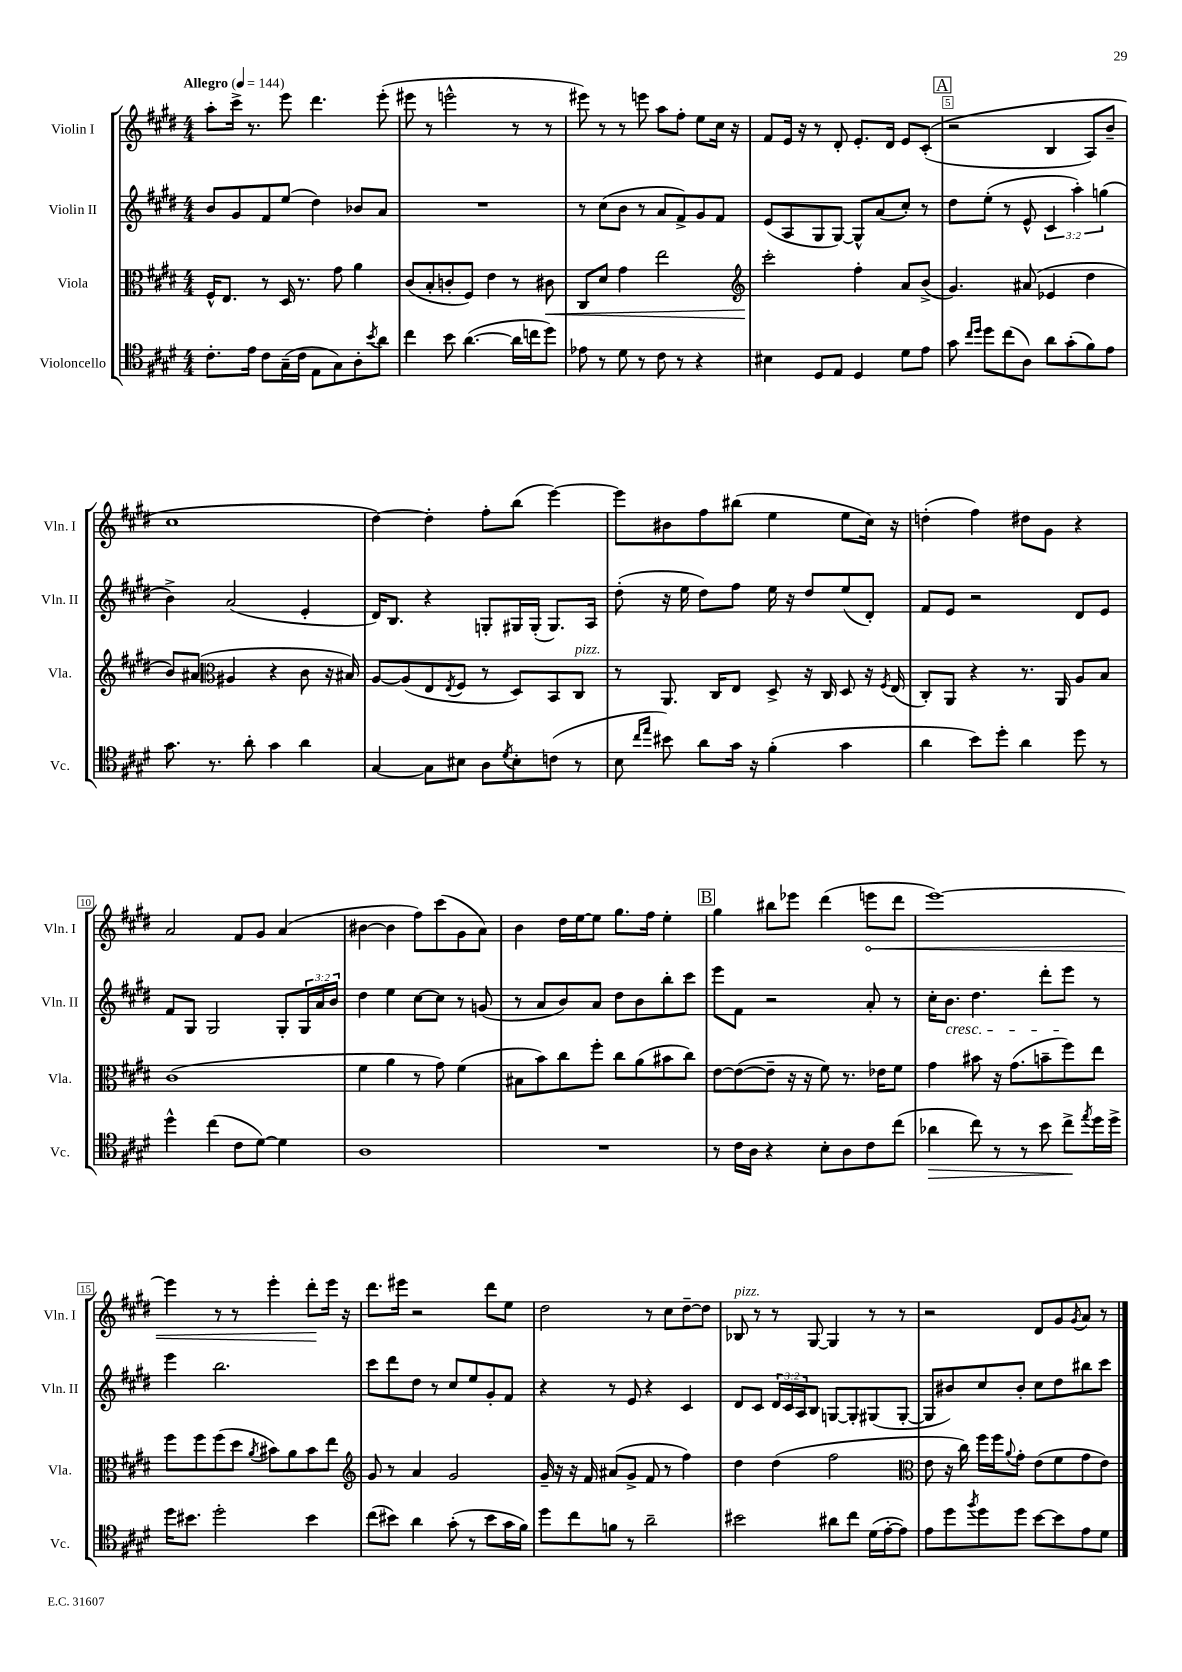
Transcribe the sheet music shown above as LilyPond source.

<<
\new StaffGroup <<
\new Staff = "s0" \with { instrumentName = "Violin I" shortInstrumentName = "Vln. I" } {
    \clef treble \key e \major \numericTimeSignature \time 4/4 \tempo "Allegro" 4 = 144
    a''8-. cis'''16-> r8. e'''8 dis'''4. e'''8-.( |
    eis'''8 r8 e'''2-^ r8 r8 |
    eis'''8) r8 r8 e'''8 a''8 fis''8-. e''8 cis''16 r16 |
    fis'8 e'16 r16 r8 dis'8-. e'8.-. dis'16 e'8 cis'8-.(\( |
    \mark \markup { \box "A" } r2 b4 a8) b'8-- |
    cis''1 |
    dis''4~\) dis''4-. fis''8-. b''8( e'''4~) |
    e'''8 bis'8 fis''8 bis''8( e''4 e''8 cis''16) r16 |
    d''4-.( fis''4) dis''8 gis'8 r4 |
    a'2 fis'8 gis'8 a'4( |
    bis'4~ bis'4 fis''8) cis'''8( gis'8 a'8) |
    b'4 dis''16 e''16~ e''8 gis''8. fis''16 e''4-. |
    \mark \markup { \box "B" } gis''4 bis''8 ees'''8 dis'''4( \once \override Hairpin.circled-tip = ##t e'''8\< dis'''8 |
    e'''1~) |
    e'''4 r8 r8 e'''4-. dis'''8-.\! e'''16 r16 |
    dis'''8. eis'''16 r2 dis'''8 e''8 |
    dis''2 r8 cis''8 dis''8~-- dis''8 |
    bes8^\markup { \italic "pizz." } r8 r8 gis8~ gis4 r8 r8 |
    r2 dis'8 gis'8 \acciaccatura { gis'8 } a'8 r8 \bar "|." |
}
\new Staff = "s1" \with { instrumentName = "Violin II" shortInstrumentName = "Vln. II" } {
    \clef treble \key e \major \numericTimeSignature \time 4/4 \override Staff.TupletNumber.text = #tuplet-number::calc-fraction-text
    b'8 gis'8 fis'8 e''8( dis''4) bes'8 a'8 |
    R1 |
    r8 cis''8( b'8 r8 a'8 fis'8->) gis'8 fis'8 |
    e'8( a8 gis8 gis8~) gis8-^ a'8( cis''8-.) r8 |
    \mark \markup { \box "A" } dis''8 e''8-.( r8 e'8-^ \tuplet 3/2 { cis'4 a''4-.) g''4( } |
    b'4->) a'2( e'4-. |
    dis'16) b8. r4 g8-. gis16 gis16-.( gis8.) a16 |
    dis''8-.( r16 e''16 dis''8) fis''8 e''16 r16 dis''8 e''8( dis'8-.) |
    fis'8 e'8 r2 dis'8 e'8 |
    fis'8 gis8 gis2 gis8-. \tuplet 3/2 { gis16 a'16 b'16 } |
    dis''4 e''4 cis''8~ cis''8 r8 g'8( |
    r8 a'8 b'8) a'8 dis''8 b'8 b''8-. cis'''8 |
    \mark \markup { \box "B" } e'''8 fis'8 r2 a'8-. r8 |
    cis''16-. b'8.\cresc dis''4. dis'''8-. e'''8\! r8 |
    e'''4 b''2. |
    cis'''8 dis'''8 dis''8 r8 cis''8 e''8 gis'8-. fis'8 |
    r4 r8 e'8 r4 cis'4 |
    dis'8 cis'8 \tuplet 3/2 { dis'16 cis'16 a16 } b8 g8~ g8-. gis8( gis8~-. |
    gis8 bis'8) cis''8 bis'8-. cis''8 dis''8 bis''8 cis'''8 \bar "|." |
}
\new Staff = "s2" \with { instrumentName = "Viola" shortInstrumentName = "Vla." } {
    \clef alto \key e \major \numericTimeSignature \time 4/4
    fis16-^ e8. r8 dis16 r8. gis'8 a'4 |
    cis'8( b8-. c'8-. fis8) e'4 r8 cis'8\< |
    cis8 dis'8 gis'4 e''2 |
    \clef treble cis'''2-.\! fis''4-. a'8 b'8->( |
    \mark \markup { \box "A" } gis'4.) ais'8( ees'4 dis''4 |
    b'8) ais'8( \clef alto ais4 r4 cis'8 r16 bis16) |
    a8~ a8( e8 \acciaccatura { e8 } fis8 r8 dis8) b,8 cis8^\markup { \italic "pizz." } |
    r8 a,8. cis16 e8 dis8-> r16 cis16 dis8 r16 \acciaccatura { fis8 } e16( |
    cis8-.) a,8 r4 r8. a,16 a8 b8 |
    cis'1( |
    fis'4 a'4 r8 gis'8) fis'4( |
    bis8 b'8) cis''8 fis''8-. cis''8 a'8( bis'8 cis''8) |
    \mark \markup { \box "B" } e'8~ e'8~( e'8-- r16 r16 fis'8) r8. ees'16 fis'8 |
    gis'4 bis'8 r16 gis'8.( b'8-- fis''8) e''8 |
    fis''8 fis''8 fis''8( dis''8 \acciaccatura { a'8 } bis'8) a'8 bis'8 e''8 |
    \clef treble gis'8 r8 a'4 gis'2 |
    gis'16-- r16 r16 fis'16 ais'8( gis'8-> fis'8 r8 fis''4) |
    dis''4 dis''4( fis''2 |
    \clef alto e'8 r16 cis''16) fis''16 fis''16 \appoggiatura { a'8 } gis'8-. e'8( fis'8 gis'8 e'8) \bar "|." |
}
\new Staff = "s3" \with { instrumentName = "Violoncello" shortInstrumentName = "Vc." } {
    \clef tenor \key e \major \numericTimeSignature \time 4/4
    cis'8.-. e'16 cis'8 gis16--( cis'16 e8 gis8) a8-. \acciaccatura { b'8 } a'8 |
    cis''4 b'8 a'4.~( a'16 c''16 dis''8) |
    ees'8 r8 dis'8 r8 cis'8 r8 r4 |
    bis4 dis8 e8 dis4 dis'8 e'8 |
    \mark \markup { \box "A" } gis'8 \grace { cis''16 dis''16 } dis''8 cis''8( a8) a'8 gis'8-.( fis'8) e'8 |
    gis'8. r8. a'8-. gis'4 a'4 |
    gis4~ gis8 bis8 a8 \acciaccatura { dis'8 } bis8-. c'8( r8 |
    b8 \grace { cis''16 e''16 } bis'8) a'8 gis'16 r16 fis'4-.( gis'4 |
    a'4 b'8) dis''8-. a'4 dis''8 r8 |
    dis''4-^ cis''4( cis'8 dis'8~) dis'4 |
    a1 |
    R1 |
    \mark \markup { \box "B" } r8 cis'16 a16 r4 b8-. a8 cis'8 cis''8( |
    aes'4\> cis''8) r8 r8 b'8 cis''8->\! \acciaccatura { e''8 } dis''16 dis''16-> |
    dis''16 bis'8. dis''2-. bis'4 |
    cis''8( bis'8) a'4 gis'8-.( r8 bis'8 gis'16 fis'16) |
    dis''8 cis''8 f'8 r8 a'2-- |
    bis'2 ais'8 cis''8 dis'16( e'16~-. e'8) |
    e'8 dis''8 \acciaccatura { fis''8 } dis''8 dis''8 b'8~ b'8 e'8 dis'8 \bar "|." |
}
>>
>>
\layout { \context { \Score \override BarNumber.break-visibility = ##(#f #t #t) barNumberVisibility = #(every-nth-bar-number-visible 5) \override BarNumber.stencil = #(make-stencil-boxer 0.1 0.3 ly:text-interface::print) } }
